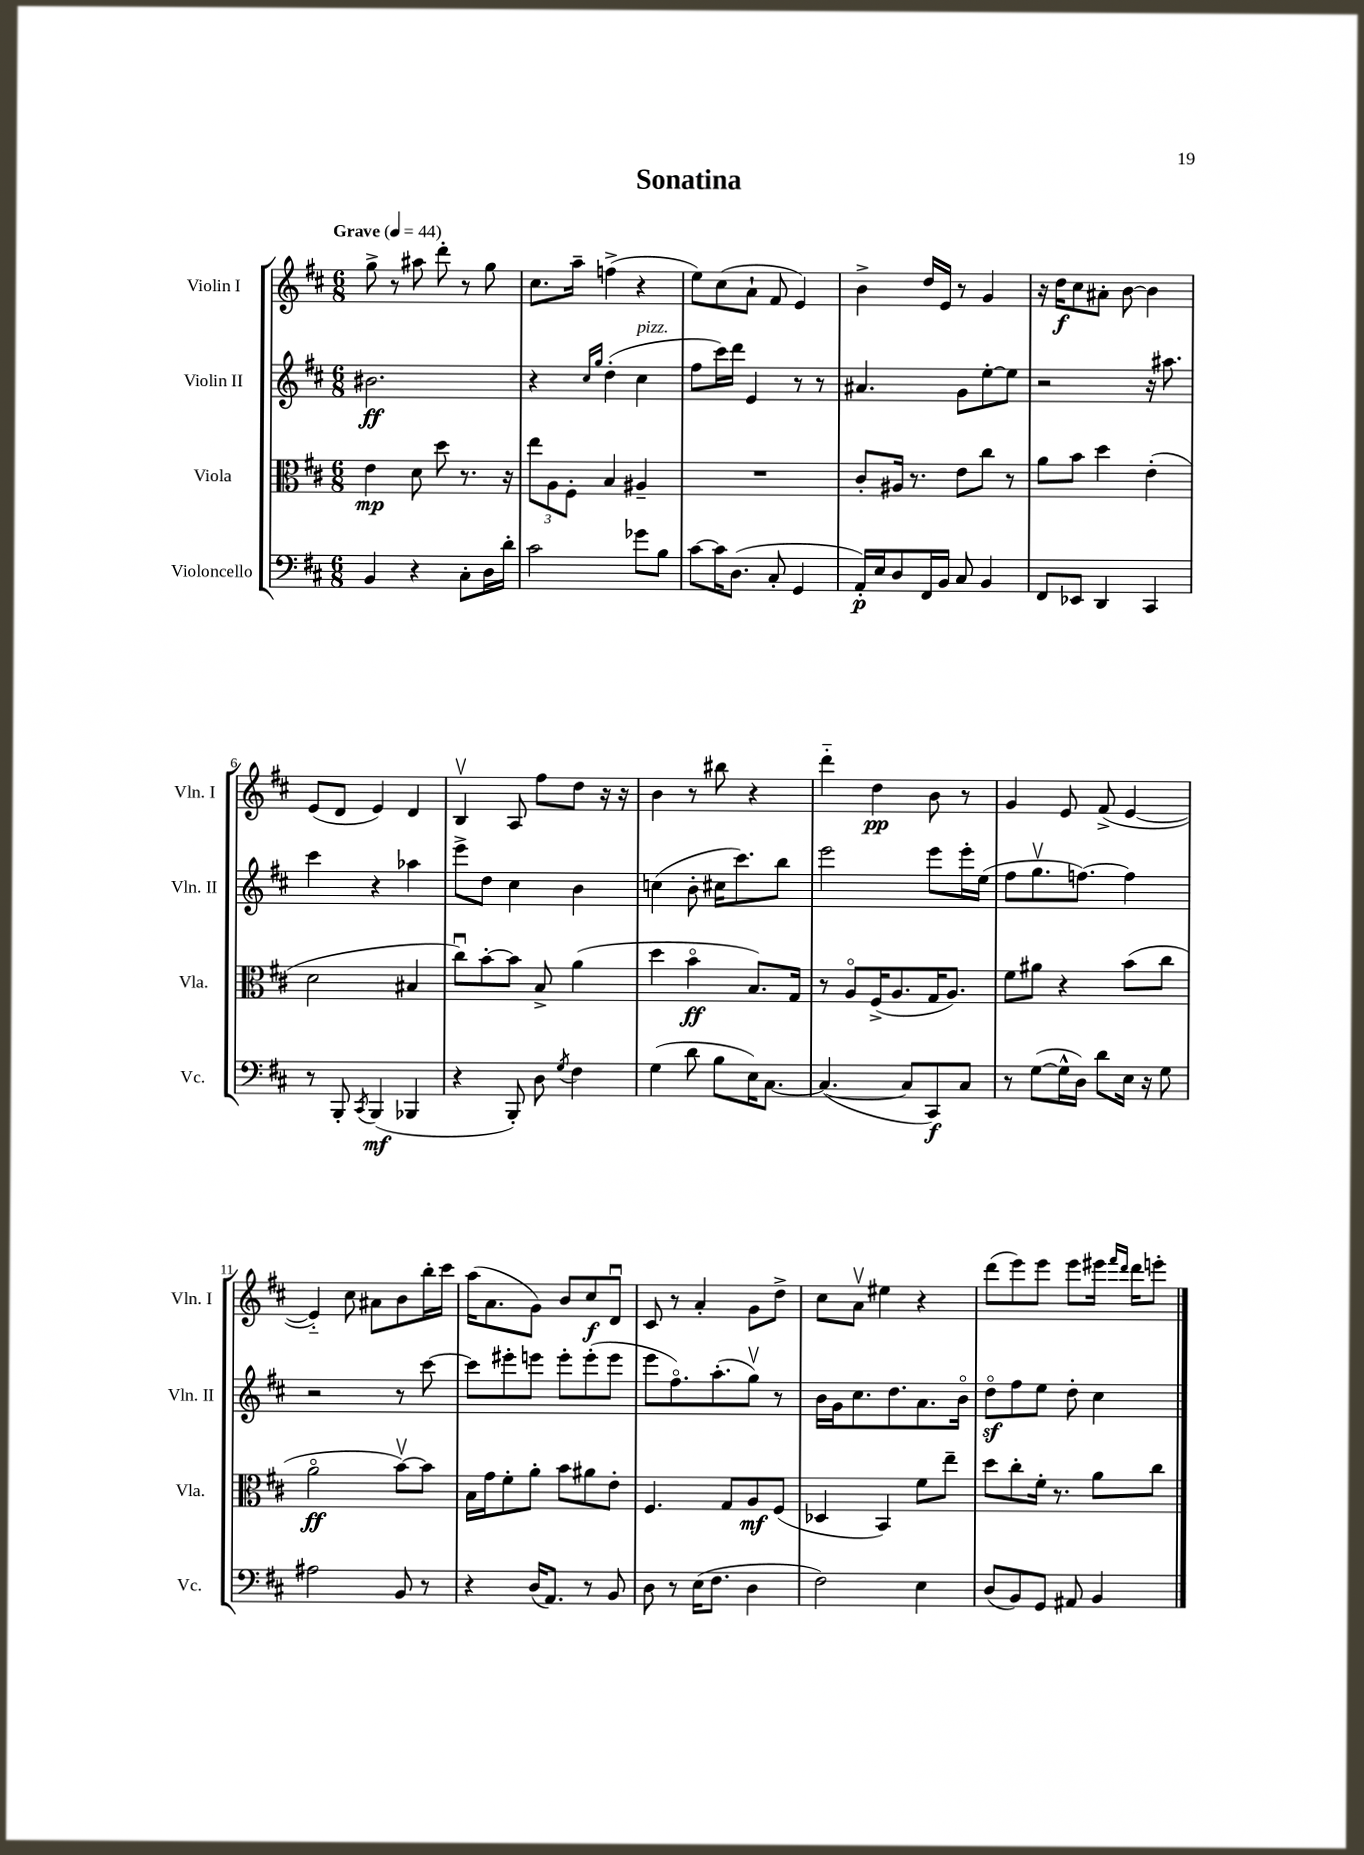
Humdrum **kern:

**kern	**kern	**kern	**kern
*staff4	*staff3	*staff2	*staff1
*clefF4	*clefC3	*clefG2	*clefG2
*k[f#c#]	*k[f#c#]	*k[f#c#]	*k[f#c#]
*M6/8	*M6/8	*M6/8	*M6/8
*MM44	*MM44	*MM44	*MM44
4BB/	4e\	2.b#\	8gg^\
.	.	.	8r
4r	8d\	.	8aa#\
.	8dd\	.	8ddd'\
8C#'\L	8.r	.	8r
16D\L	.	.	8gg\
16d'\JJ	16r	.	.
=	=	=	=
2c#\	12ee\L	4r	8.cc#\L
.	12A\	.	.
.	12F#'\J	.	.
.	.	.	16aa~\Jk
.	.	16qqcc#/LL	.
.	.	16qqgg/JJ	.
.	4B/	(4dd'\	(4ff^\
8g-\L	4A#~/	4cc#\	4r
8B\J	.	.	.
=	=	=	=
[8c#\L	2.r	8ff#\L	8ee\L)
16c#\]K	.	16ccc#\L)	(8cc#\
(8.D\J	.	16ddd\JJ	.
.	.	4e/	8a`\J
8C#'/	.	.	8f#/
4GG/	.	8r	4e/)
.	.	8r	.
=	=	=	=
16AA'/LL)	8c#'/L	4.a#/	4b^\
16E/J	.	.	.
8D/	16A#/Jk	.	.
.	8.r	.	.
16FF#/L	.	.	16dd/LL
16BB/JJ	.	.	16e/JJ
8C#/	8e\L	8g\L	8r
4BB/	8cc#\J	[8ee'\	4g/
.	8r	8ee\]J	.
=	=	=	=
8FF#/L	8a\L	2r	16r
.	.	.	16dd\LK
8EE-/J	8b\J	.	8cc#\
4DD/	4dd\	.	8a#'\J
.	.	.	[8b\
4CC#/	(4e'\	16r	4b\]
.	.	8.aa#\	.
=	=	=	=
8r	2d\	4ccc#\	(8e/L
8BBB'/	.	.	8d/J
8qCC#/	.	.	.
(4BBB/	.	4r	4e/)
4BBB-/	4B#/	4aa-\	4d/
=	=	=	=
4r	8cc#u\L)	8eee^\L	4Bv/
.	[8b'\	8dd\J	.
8BBB'/)	8b\]J	4cc#\	8A/
8D\	8B^/	.	8ff#\L
8qG/	.	.	.
4F#\	(4a\	4b\	8dd\J
.	.	.	16r
.	.	.	16r
=	=	=	=
(4G\	4dd\	(4cc\	4b\
8d\	4bo\	8b'\	8r
8B\L	.	16cc#\LK	8bb#\
.	.	8.ccc#\)	.
16E\K)	8.B/L)	.	4r
[8.C#\J	.	.	.
.	.	8bb\J	.
.	16G/Jk	.	.
=	=	=	=
(4.C#/_	8r	2eee\	4ddd'~\
.	8Ao/L	.	.
.	(16F#^/K	.	4dd\
.	8.A/	.	.
8C#/]L	.	.	.
8CC#/)	16G/K	8eee\L	8b\
.	8.A/J)	.	.
8C#/J	.	16eee'\L	8r
.	.	(16ee\JJ	.
=	=	=	=
8r	8f#\L	8ff#\L	4g/
([8G\L	8a#\J	8.ggv\	.
16G^^\]L	4r	.	8e/
16D\JJ)	.	[8.ff\J)	.
8d\L	.	.	(8f#^/
16E\Jk	(8b\L	4ff\]	[4e/
16r	.	.	.
8G\	8cc#\J	.	.
=	=	=	=
2A#\	2ao\	2r	4e'~/])
.	.	.	8cc#\
.	.	.	8a#\L
8BB/	[8bv\L)	8r	8b\
8r	8b\]J	[8ccc#\	16bb'\L
.	.	.	16ccc#\JJ
=	=	=	=
4r	16B\LL	8ccc#\]L	(16aa\LK
.	16g\J	.	8.a\
.	8f#'\	8eee#'\	.
(16D/LK	8a'\J	8eee\J	8g\J)
8.AA/J)	.	.	.
.	8b\L	8eee'\L	8b/L
8r	8a#\	(8eee'\	8cc#/
8BB/	8e'\J	8eee\J	8du/J
=	=	=	=
8D\	4.F#/	8eee\L	8c#/
8r	.	8.ff#o\)	8r
(16E\LK	.	.	4a'/
8.F#\J	.	(8.aa'\	.
.	8G/L	.	.
4D\	8A/	8ggv\J)	8g\L
.	(8F#/J	8r	8dd^\J
=	=	=	=
2F#\)	4D-/	16b\LL	8cc#\L
.	.	16g\J	.
.	.	8.cc#\	8av\J
.	4BB/)	.	4ee#\
.	.	8.dd\	.
4E\	8f#\L	8.a\	4r
.	8ee~\J	.	.
.	.	16bo\Jk	.
=	=	=	=
(8D/L	8dd\L	8ddo\L	(8ddd\L
8BB/)	8cc#'\	8ff#\	8eee\)
8GG/J	16f#'\Jk	8ee\J	8eee\J
.	8.r	.	.
8AA#/	.	8dd'\	8eee\L
4BB/	8a\L	4cc#\	16eee#\Jk
.	.	.	16qqfff#/LL
.	.	.	16qqddd/JJ
.	.	.	16ddd\LK
.	8cc#\J	.	8eee'\J
==	==	==	==
*-	*-	*-	*-
